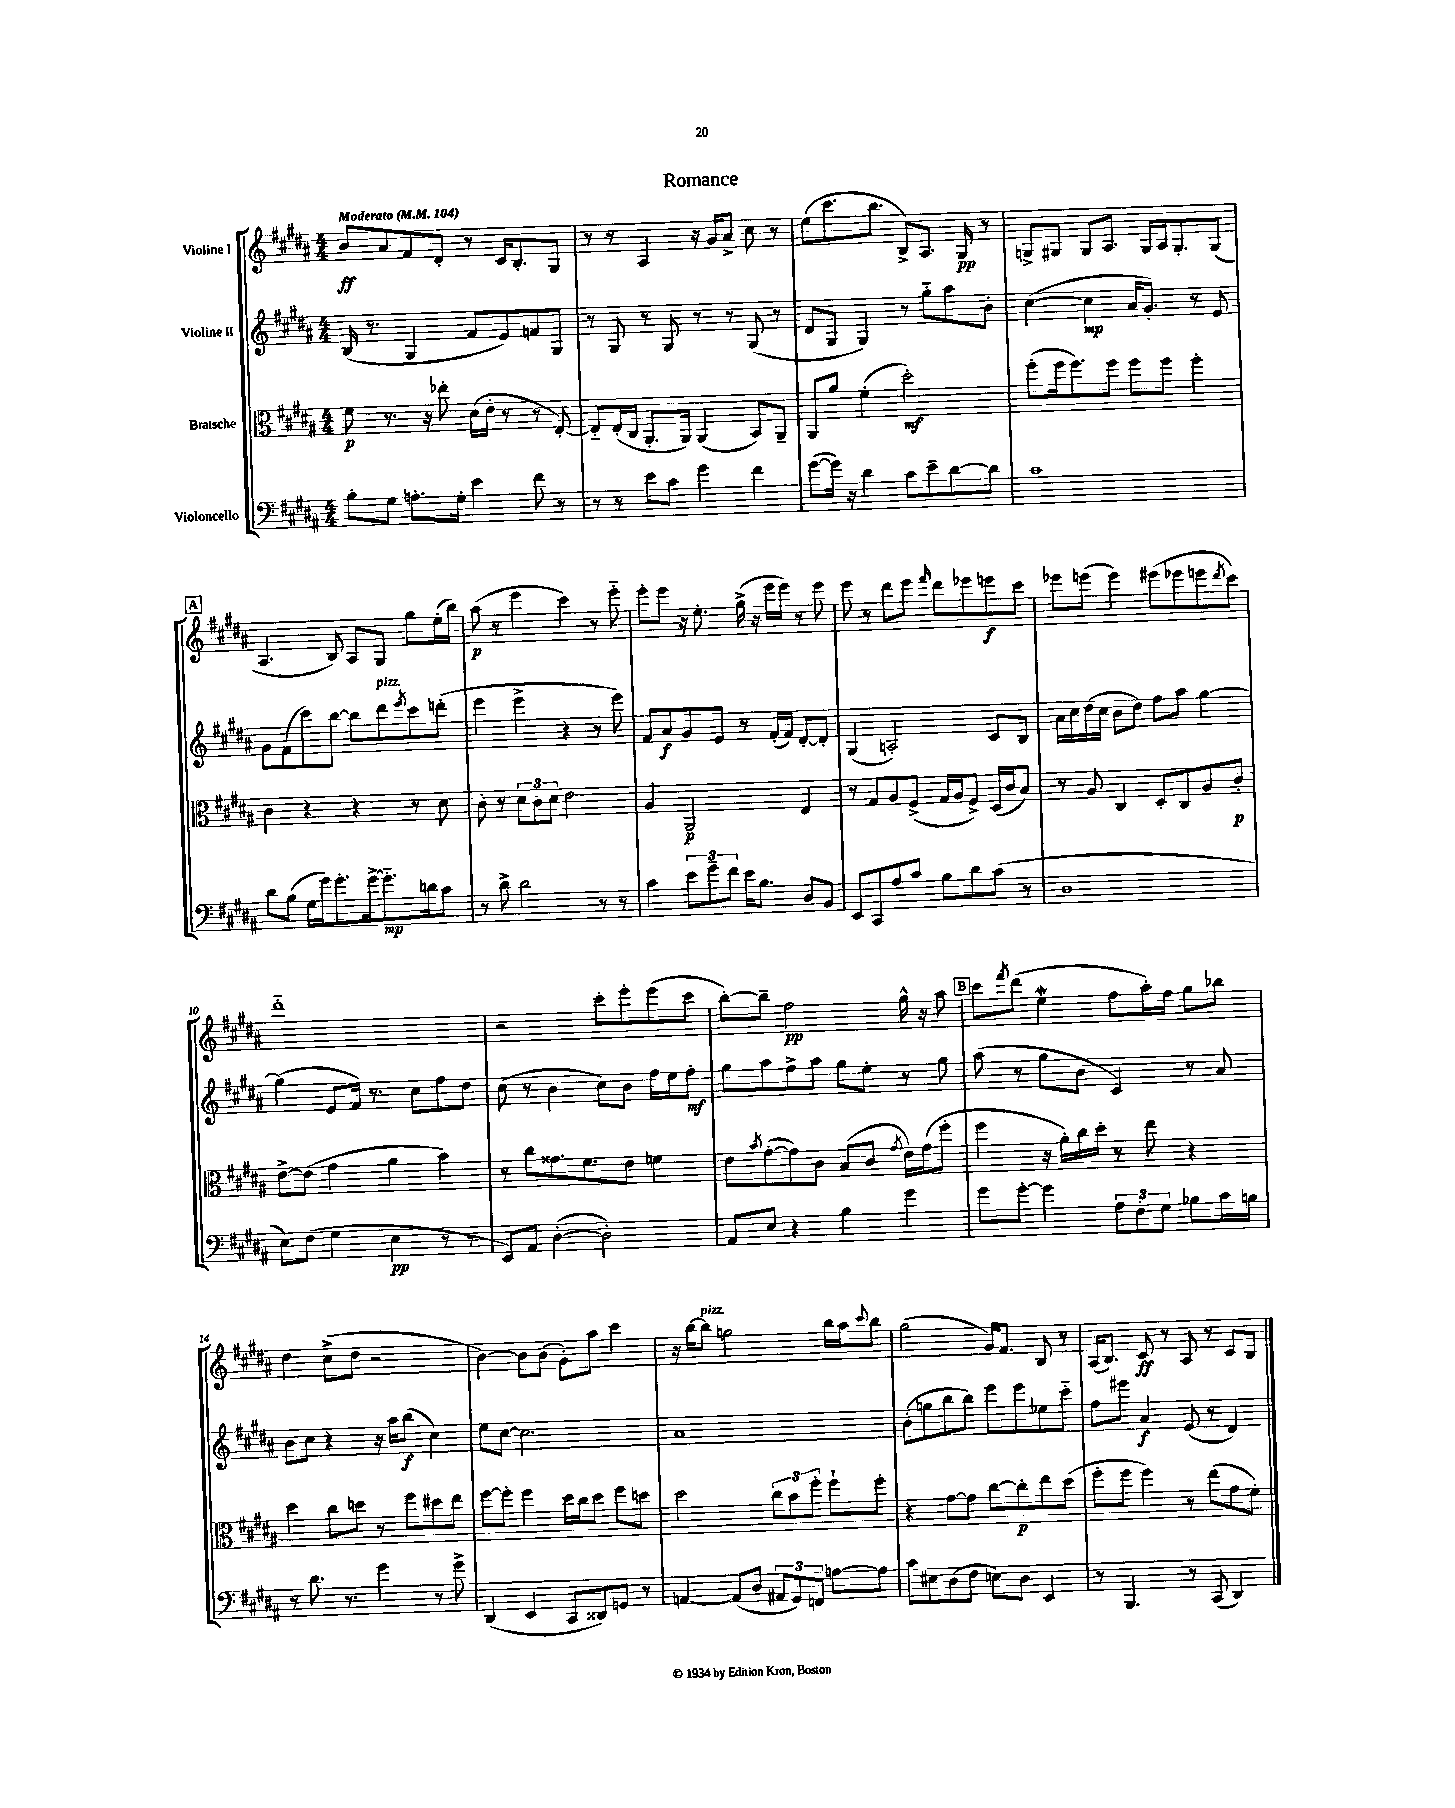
\header { title = "Romance" }
<<
\new StaffGroup <<
\new Staff = "s0" \with { instrumentName = "Violine I" } {
    \clef treble \key b \major \numericTimeSignature \time 4/4 \tempo "Moderato" 4 = 104
    b'8\ff ais'8 fis'8 dis'8-. r8 cis'16 b8.-. gis8 |
    r8 r8 ais4 r16 gis'16 ais'8-> cis''8 r8 |
    e''8( cis'''8. b''8. b8->) ais8. gis16\pp r8 |
    g8-> gis8 gis8 ais8. gis16 ais16 gis8.-. gis8( |
    \mark \markup { \box "A" } ais4. b8) ais8 gis8 gis''8 e''16-.( b''16) |
    ais''8\p( r8 e'''4 cis'''4) r8 e'''8-_ |
    e'''8-. e'''8 r16 e''8.-. gis''16->( r16 e'''16 e'''16) r8 e'''8 |
    e'''8 r8 dis'''8 e'''8 \grace { fis'''16 } dis'''8 ees'''8 e'''8\f cis'''8 |
    ees'''8 e'''8( e'''4) eis'''8( ees'''8 e'''8 \acciaccatura { dis'''8 } cis'''8) |
    dis'''1-_ |
    r2 cis'''8-. e'''8-. e'''8( cis'''8 |
    b''8~-.) b''8-- fis''2\pp gis''16-^ r16 ais''8 |
    \mark \markup { \box "B" } cis'''8 \acciaccatura { fis'''8 } dis'''8( e''4\mordent fis''8 ais''16-.) fis''16 gis''8 bes''8 |
    dis''4 cis''8->( dis''8 r2 |
    b'4~) b'8 b'8( gis'8-.) ais''8 cis'''4 |
    r16 b''16~ b''8^\markup { \italic "pizz." } g''2 b''16 ais''16 \appoggiatura { cis'''8 } b''8 |
    gis''2( gis'16) fis'8. b8 r8 |
    ais16( b8.) cis'8\ff r8 ais8 r8 cis'8 b8 \bar "|." |
}
\new Staff = "s1" \with { instrumentName = "Violine II" } {
    \clef treble \key b \major \numericTimeSignature \time 4/4
    b16( r8. gis4 fis'8 e'8) f'8 gis8 |
    r8 gis8 r8 gis8 r8 r8 gis8( r8 |
    dis'8 gis8 gis4) r8 gis''8-_ ais''8 b'8-. |
    cis''4~( cis''4\mp ais'16 gis'8.-.) r8 e'8 |
    \mark \markup { \box "A" } gis'8 fis'8( cis'''8) b''8~ b''8 dis'''8^\markup { \italic "pizz." } \acciaccatura { e'''8 } cis'''8 d'''8-.( |
    e'''4 e'''4-> r4 r8 e'''8) |
    fis'8 ais'8\f gis'8 e'8 r8 fis'16-.( fis'16) dis'8~-. dis'8-. |
    gis4( a2-.) cis'8 b8 |
    ais'16 cis''16 dis''16( cis''16 b'8 dis''8) fis''8 ais''8 gis''4~ |
    gis''4( e'8 fis'16) r8. cis''8 fis''8 dis''8 |
    cis''8( r8 b'4 cis''8) b'8 fis''16 e''16 fis''8-.\mf |
    gis''8 ais''8 fis''8-> ais''8 gis''8 e''8-. r8 gis''8 |
    \mark \markup { \box "B" } ais''8( r8 gis''8 b'8 cis'4) r8 ais'8 |
    b'8 cis''8 r4 r16 ais''16 b''8\f( cis''4) |
    e''8 cis''8~ cis''2. |
    ais'1 |
    b'8-.( g''8 b''8 b''8) e'''8 e'''8 ees''8 cis'''8-_ |
    fis''8 eis'''8 ais'4\f e'8( r8 dis'4) \bar "|." |
}
\new Staff = "s2" \with { instrumentName = "Bratsche" } {
    \clef alto \key b \major \numericTimeSignature \time 4/4
    fis'8\p r8. r16 ees''8-. dis'16( e'16-. r8 r8 e8~-.) |
    e8-_ e16-.( cis16 ais,8.-. ais,16) ais,4( b,8) ais,8-- |
    ais,8 ais'8 fis'4-.( dis''2-.\mf) |
    fis''8-.( fis''16 fis''8.) fis''8 fis''8 fis''8 fis''4-. |
    \mark \markup { \box "A" } cis'4 r4 r4 r8 dis'8 |
    cis'8-. r8 \tuplet 3/2 { dis'8 cis'8 dis'8 } e'2 |
    ais4 ais,2\p e4 |
    r8 gis8 ais8 fis8->( gis16 ais16 fis8->) dis16( cis'16 b8) |
    r8 ais8 cis4 dis8-. cis8 ais8 cis'8-.\p |
    e'8~-> e'8( gis'4 ais'4 b'4) |
    r8 cis''8 gisis'8. fis'8. e'8 f'4 |
    e'8 \acciaccatura { b'8 } gis'8~-.( gis'8) cis'8 b8( cis'8 \acciaccatura { gis'8 } e'16) gis'16( fis''8-. |
    \mark \markup { \box "B" } fis''4 r16 ais'16-.) cis''16 dis''16-. r8 e''8 r4 |
    dis''4 cis''8 d''8 r8 fis''8 dis''8 e''8 |
    fis''8~ fis''8-. fis''4 dis''16 cis''16 dis''8 fis''8 d''8 |
    dis''2 \tuplet 3/2 { cis''8 b'8 fis''8-. } fis''8-! fis''8-. |
    r4 gis'8~ gis'8 cis''8~ cis''8-.\p e''8 dis''8( |
    fis''8-. fis''8 fis''4) r8 e''8( gis'8 fis'8-.) \bar "|." |
}
\new Staff = "s3" \with { instrumentName = "Violoncello" } {
    \clef bass \key b \major \numericTimeSignature \time 4/4
    b8-. gis8 a8.-. gis16-. e'4 fis'8 r8 |
    r8 r8 e'8 cis'8 gis'4 fis'4 |
    gis'8~( gis'16) r16 dis'4 cis'8 e'8-- dis'8~ dis'8 |
    cis'1 |
    \mark \markup { \box "A" } dis'8 b8( gis16 gis'16) gis'8.-. gis'16~-> gis'8.-_\mp d'16 cis'8 |
    r8 dis'8-> dis'2 r8 r8 |
    cis'4 \tuplet 3/2 { e'8 gis'8-- fis'8 } e'16 b8. dis8 b,8 |
    e,8 cis,8 ais8 cis'8 b8 dis'8 cis'8( r8 |
    dis1 |
    e8) fis8( gis4 e4\pp r8 r8 |
    e,8) ais,8 dis4~-.( dis2-.) |
    ais,8 e8 r4 b4 gis'4 |
    \mark \markup { \box "B" } gis'8 gis'8~-. gis'4 \tuplet 3/2 { ais8 fis8-. gis8 } bes8 cis'16 b16 |
    r8 dis'8. r8. gis'4 r8 gis'8-> |
    dis,4( e,4 cis,8 disis,8) g,8 r8 |
    a,4~ a,8( dis8 \tuplet 3/2 { ais,8 gis,8) f,8 } a8~ a8 |
    cis'8 eis8 dis8( fis8 e8) dis8 e,4 |
    r8 b,,4. r8 cis,8( dis,4) \bar "|." |
}
>>
>>
